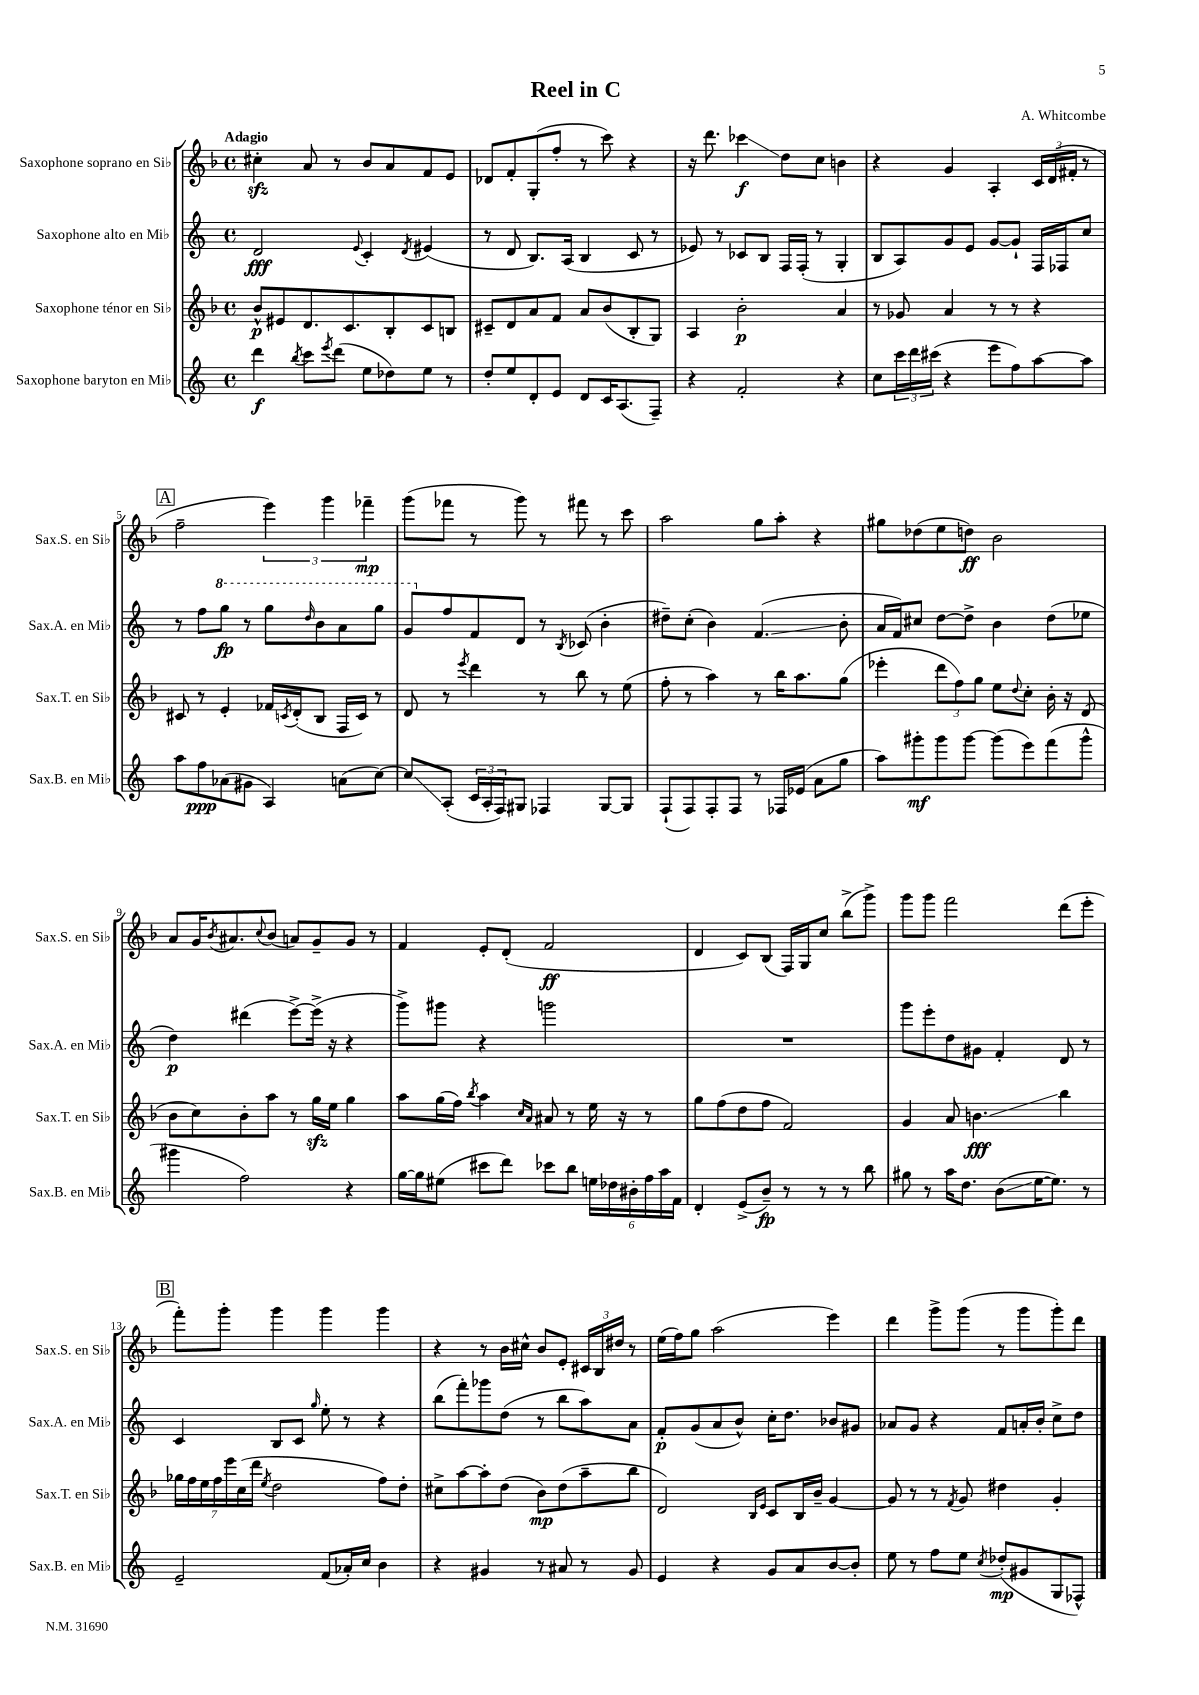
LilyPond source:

\header { title = "Reel in C" composer = "A. Whitcombe" }
<<
\new StaffGroup <<
\new Staff = "s0" \with { instrumentName = "Saxophone soprano en Sib" shortInstrumentName = "Sax.S. en Sib" } {
    \clef treble \key f \major \defaultTimeSignature \time 4/4 \tempo "Adagio"
    cis''4-.\sfz a'8 r8 bes'8 a'8 f'8 e'8 |
    des'8 f'8-. g8-.( f''8-. r8 c'''8) r4 |
    r16 d'''8. ces'''4\glissando\f d''8 c''8 b'4 |
    r4 g'4 a4-. \tuplet 3/2 { c'16 d'16( fis'16-. } r8 |
    \mark \markup { \box "A" } f''2-- \tuplet 3/2 { e'''4) g'''4 fes'''4--\mp } |
    g'''8( fes'''8 r8 g'''8) r8 fis'''8 r8 c'''8 |
    a''2 g''8 a''8-. r4 |
    gis''8 des''8( e''8 d''8\ff) bes'2 |
    a'8 g'16 \acciaccatura { bes'8 } ais'8. \appoggiatura { c''8 } bes'8( a'8) g'8-- g'8 r8 |
    f'4 e'8-. d'8-.( f'2\ff |
    d'4 c'8) bes8( f16) g16 c''8 bes''8->( g'''8->) |
    g'''8 g'''8 f'''2 d'''8( e'''8-. |
    \mark \markup { \box "B" } f'''8-.) g'''8-. g'''4 g'''4 g'''4 |
    r4 r8 bes'16 cis''16-^ bes'8 e'8-. \tuplet 3/2 { cis'16 bes16 dis''16 } r8 |
    e''16( f''16) g''8 a''2( e'''4) |
    d'''4 g'''8-> g'''8( r8 g'''8 g'''8-.) d'''8 \bar "|." |
}
\new Staff = "s1" \with { instrumentName = "Saxophone alto en Mib" shortInstrumentName = "Sax.A. en Mib" } {
    \clef treble \key c \major \defaultTimeSignature \time 4/4
    d'2\fff \appoggiatura { e'8 } c'4-. \acciaccatura { d'8 } eis'4( |
    r8 d'8 b8.) a16( b4 c'8 r8 |
    ees'8) r8 ces'8 b8 f16 f16-.( r8 g4-. |
    b8 a8) g'8 e'8 g'8~ g'8-! f16 fes16 c''8 |
    \mark \markup { \box "A" } r8 f''8 \ottava #1 g'''8\fp r8 g'''8 \grace { d'''16 } b''8 a''8 g'''8 |
    g''8 \ottava #0 f''8 f'8 d'8 r8 \acciaccatura { b8 } ces'8( b'4-. |
    dis''8--) c''8-.( b'4) f'4.\glissando( b'8-. |
    a'16 f'16) cis''8 d''8~ d''8-> b'4 d''8( ees''8 |
    d''4\p) dis'''4( e'''8~->) e'''16->( r16 r4 |
    g'''8->) gis'''8 r4 g'''2 |
    R1 |
    g'''8 e'''8-. d''8 gis'8 f'4-. d'8 r8 |
    \mark \markup { \box "B" } c'4 b8 c'8 \grace { g''16 } e''8-. r8 r4 |
    b''8( f'''8-.) ges'''8 d''8( r8 b''8 a''8) a'8 |
    f'8-.\p g'8( a'8 b'8-^) c''16-. d''8. bes'8 gis'8 |
    aes'8 g'8 r4 f'8 a'16-. b'16-. c''8-> d''8 \bar "|." |
}
\new Staff = "s2" \with { instrumentName = "Saxophone ténor en Sib" shortInstrumentName = "Sax.T. en Sib" } {
    \clef treble \key f \major \defaultTimeSignature \time 4/4
    bes'8-^\p eis'8 d'8. c'8. bes8-. c'8 b8 |
    cis'8-- d'8 a'8 f'8 a'8 bes'8( bes8-. g8) |
    a4 bes'2-.\p a'4 |
    r8 ges'8 a'4 r8 r8 r4 |
    \mark \markup { \box "A" } cis'8 r8 e'4-. fes'16 \acciaccatura { c'8 } d'16-.( bes8 f16 c'16) r8 |
    d'8 r8 \acciaccatura { e'''8 } d'''4 r8 bes''8 r8 e''8( |
    f''8-. r8 a''4) r8 bes''16 a''8. g''8( |
    ees'''4-. \tuplet 3/2 { d'''8 f''8) g''8 } e''8 \appoggiatura { d''8 } c''8-. bes'16-. r16 d'8( |
    bes'8 c''8) bes'8-. a''8 r8 g''16\sfz e''16 g''4 |
    a''8 g''16( f''16) \acciaccatura { bes''8 } a''4 \grace { c''16 a'16 } ais'8 r8 e''16 r16 r8 |
    g''8 f''8( d''8 f''8 f'2) |
    g'4 a'8 b'4.\glissando\fff bes''4 |
    \mark \markup { \box "B" } \tuplet 7/4 { ges''16 f''16 e''16 f''16 e'''16 c''16( d'''16 } \acciaccatura { e''8 } d''2 f''8) d''8-. |
    cis''8-> a''8~ a''8-. d''8( bes'8\mp) d''8( a''8-- bes''8 |
    d'2) \grace { bes16 e'16 } c'8 bes16 bes'16-- g'4~ |
    g'8 r8 r8 \acciaccatura { f'8 } g'8 dis''4 g'4-. \bar "|." |
}
\new Staff = "s3" \with { instrumentName = "Saxophone baryton en Mib" shortInstrumentName = "Sax.B. en Mib" } {
    \clef treble \key c \major \defaultTimeSignature \time 4/4
    d'''4\f \acciaccatura { b''8 } c'''8 \acciaccatura { e'''8 } d'''8( e''8 des''8) e''8 r8 |
    d''8-. e''8 d'8-. e'8 d'8 c'16 a8.( f8--) |
    r4 f'2-. r4 |
    c''8 \tuplet 3/2 { c'''16 d'''16 cis'''16( } r4 e'''8 f''8) a''8~ a''8 |
    \mark \markup { \box "A" } a''8 f''8\ppp aes'8( gis'8 a4) a'8( c''8~) |
    c''8\glissando a8-.( \tuplet 3/2 { c'16 a16-. f16) } gis8 fes4 gis8~ gis8 |
    f8-!( f8) f8-. f8 r8 fes16 ees'16( a'8 g''8 |
    a''8) gis'''8-.\mf gis'''8 gis'''8~ gis'''8( e'''8) f'''8( gis'''8-^ |
    gis'''4 f''2) r4 |
    g''16~ g''16 eis''8( cis'''8 d'''8) ces'''8 b''8 \tuplet 6/4 { e''16 des''16 bis'16-. f''16 a''16 f'16 } |
    d'4-. e'8->( b'8--\fp) r8 r8 r8 b''8 |
    gis''8 r8 a''16 d''8. b'8\glissando( e''16~ e''8.) r8 |
    \mark \markup { \box "B" } e'2-- f'8( aes'16-.) c''16 b'4 |
    r4 gis'4 r8 ais'8 r8 gis'8 |
    e'4 r4 g'8 a'8 b'8~ b'8-. |
    e''8 r8 f''8 e''8 \acciaccatura { c''8 } des''8-.\mp( gis'8 g8 fes8-^) \bar "|." |
}
>>
>>
